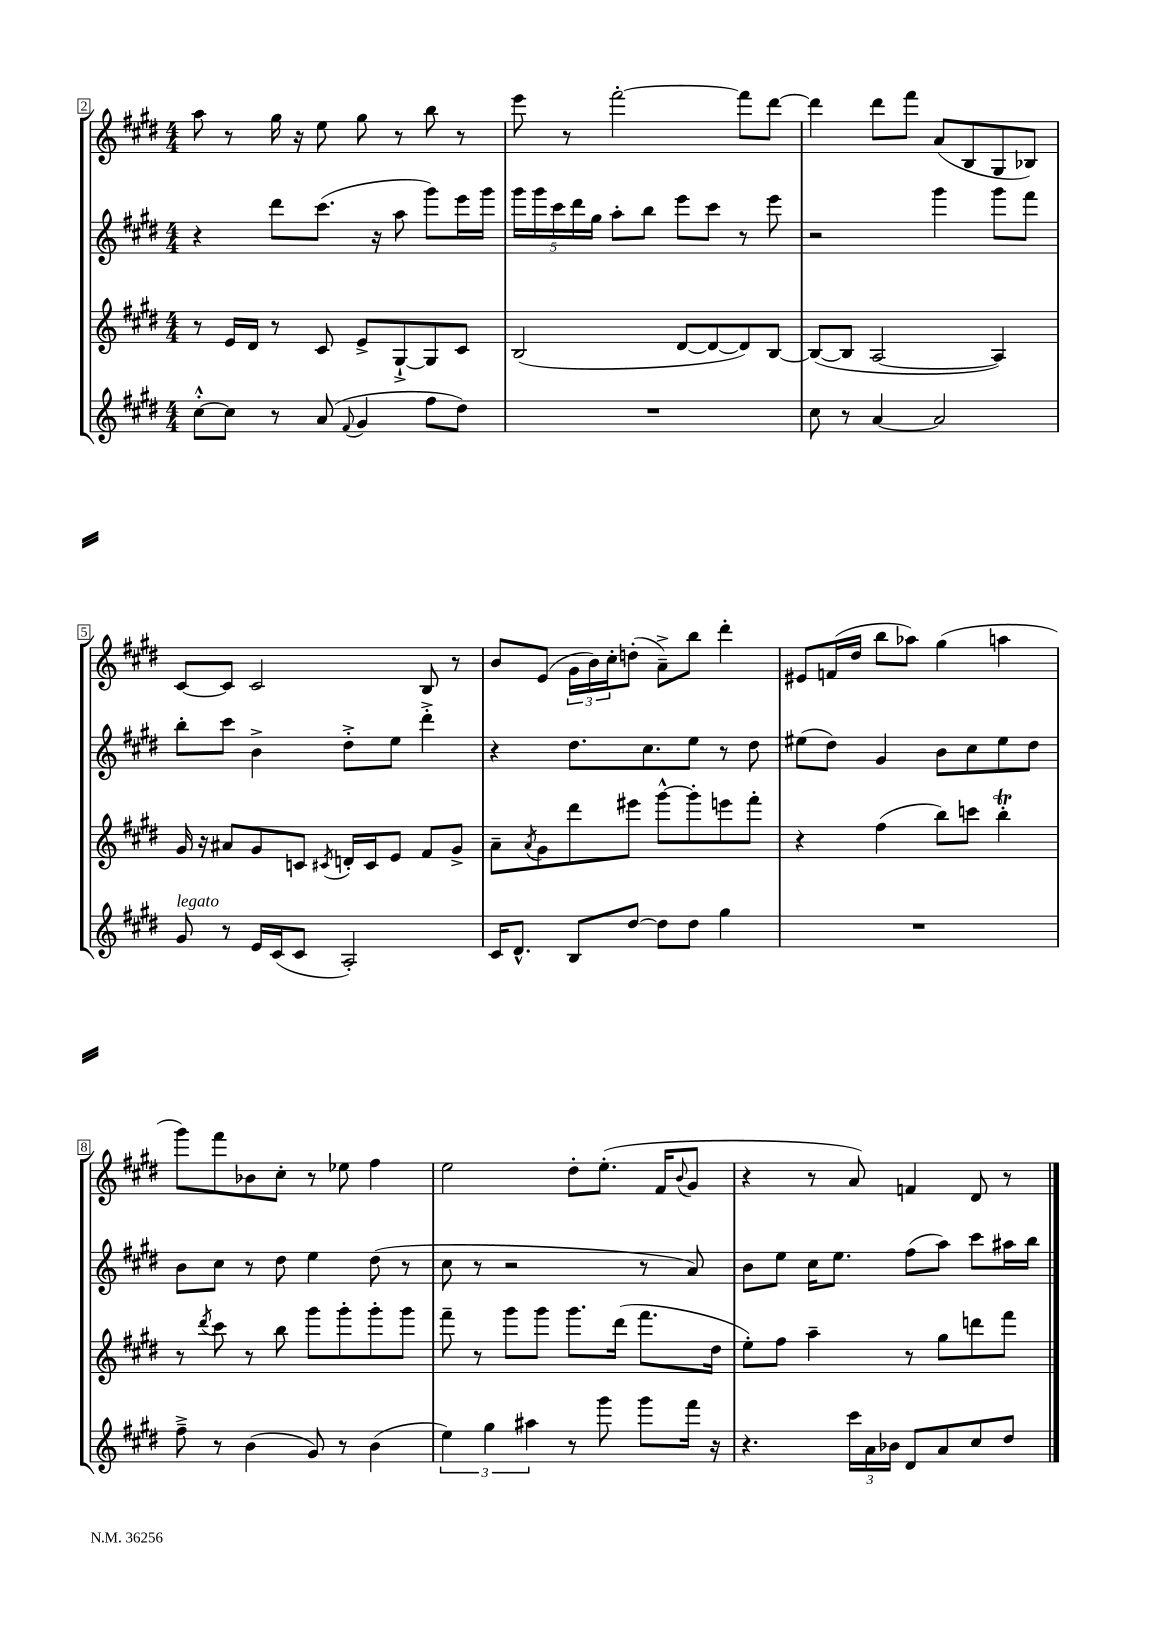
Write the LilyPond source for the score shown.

<<
\new StaffGroup <<
\new Staff = "s0" {
    \clef treble \key e \major \numericTimeSignature \time 4/4
    a''8 r8 gis''16 r16 e''8 gis''8 r8 b''8 r8 |
    e'''8 r8 fis'''2~-. fis'''8 dis'''8~ |
    dis'''4 dis'''8 fis'''8 a'8( b8 gis8 bes8) |
    cis'8~ cis'8 cis'2 b8 r8 |
    b'8 e'8( \tuplet 3/2 { gis'16 b'16) cis''16-. } d''8-.( a'8--->) b''8 dis'''4-. |
    eis'8 f'16( dis''16 b''8 aes''8) gis''4( a''4 |
    gis'''8) fis'''8 bes'8 cis''8-. r8 ees''8 fis''4 |
    e''2 dis''8-. e''8.-.( fis'16 \appoggiatura { b'8 } gis'8 |
    r4 r8 a'8) f'4 dis'8 r8 \bar "|." |
}
\new Staff = "s1" {
    \clef treble \key e \major \numericTimeSignature \time 4/4
    r4 dis'''8 cis'''8.( r16 a''8 gis'''8) e'''16 gis'''16 |
    \tuplet 5/4 { gis'''16 gis'''16 cis'''16 dis'''16 gis''16 } a''8-. b''8 e'''8 cis'''8 r8 e'''8 |
    r2 gis'''4 gis'''8 fis'''8 |
    b''8-. cis'''8 b'4-> dis''8-.-> e''8 dis'''4-.-> |
    r4 dis''8. cis''8. e''8 r8 dis''8 |
    eis''8( dis''8) gis'4 b'8 cis''8 eis''8 dis''8 |
    b'8 cis''8 r8 dis''8 e''4 dis''8( r8 |
    cis''8 r8 r2 r8 a'8) |
    b'8 e''8 cis''16 e''8. fis''8( a''8) cis'''8 ais''16 b''16 \bar "|." |
}
\new Staff = "s2" {
    \clef treble \key e \major \numericTimeSignature \time 4/4
    r8 e'16 dis'16 r8 cis'8 e'8-> gis8~-!-> gis8 cis'8 |
    b2( dis'8~ dis'8~ dis'8) b8~ |
    b8~( b8 a2~ a4) |
    gis'16 r16 ais'8 gis'8 c'8 \acciaccatura { cis'8 } d'16-. cis'16 e'8 fis'8 gis'8-> |
    a'8-- \acciaccatura { a'8 } gis'8 dis'''8 eis'''8 gis'''8~-^ gis'''8-. e'''8 fis'''8-. |
    r4 fis''4( b''8) c'''8 b''4-.\trill |
    r8 \acciaccatura { dis'''8 } cis'''8 r8 b''8 gis'''8 gis'''8-. gis'''8-. gis'''8 |
    fis'''8-- r8 gis'''8 gis'''8 gis'''8. dis'''16( fis'''8. dis''16 |
    e''8-.) fis''8 a''4-- r8 gis''8 d'''8 fis'''8 \bar "|." |
}
\new Staff = "s3" {
    \clef treble \key e \major \numericTimeSignature \time 4/4
    cis''8~-.-^ cis''8 r8 a'8( \appoggiatura { fis'8 } gis'4 fis''8 dis''8) |
    R1 |
    cis''8 r8 a'4~ a'2 |
    gis'8^\markup { \italic "legato" } r8 e'16 cis'16( cis'8 a2-.) |
    cis'16 dis'8.-^ b8 dis''8~ dis''8 dis''8 gis''4 |
    R1 |
    fis''8---> r8 b'4( gis'8) r8 b'4( |
    \tuplet 3/2 { e''4) gis''4 ais''4 } r8 gis'''8 gis'''8 fis'''16 r16 |
    r4. \tuplet 3/2 { cis'''16 a'16 bes'16 } dis'8 a'8 cis''8 dis''8 \bar "|." |
}
>>
>>
\layout { \context { \Score currentBarNumber = #2 \override BarNumber.stencil = #(make-stencil-boxer 0.1 0.3 ly:text-interface::print) } }
